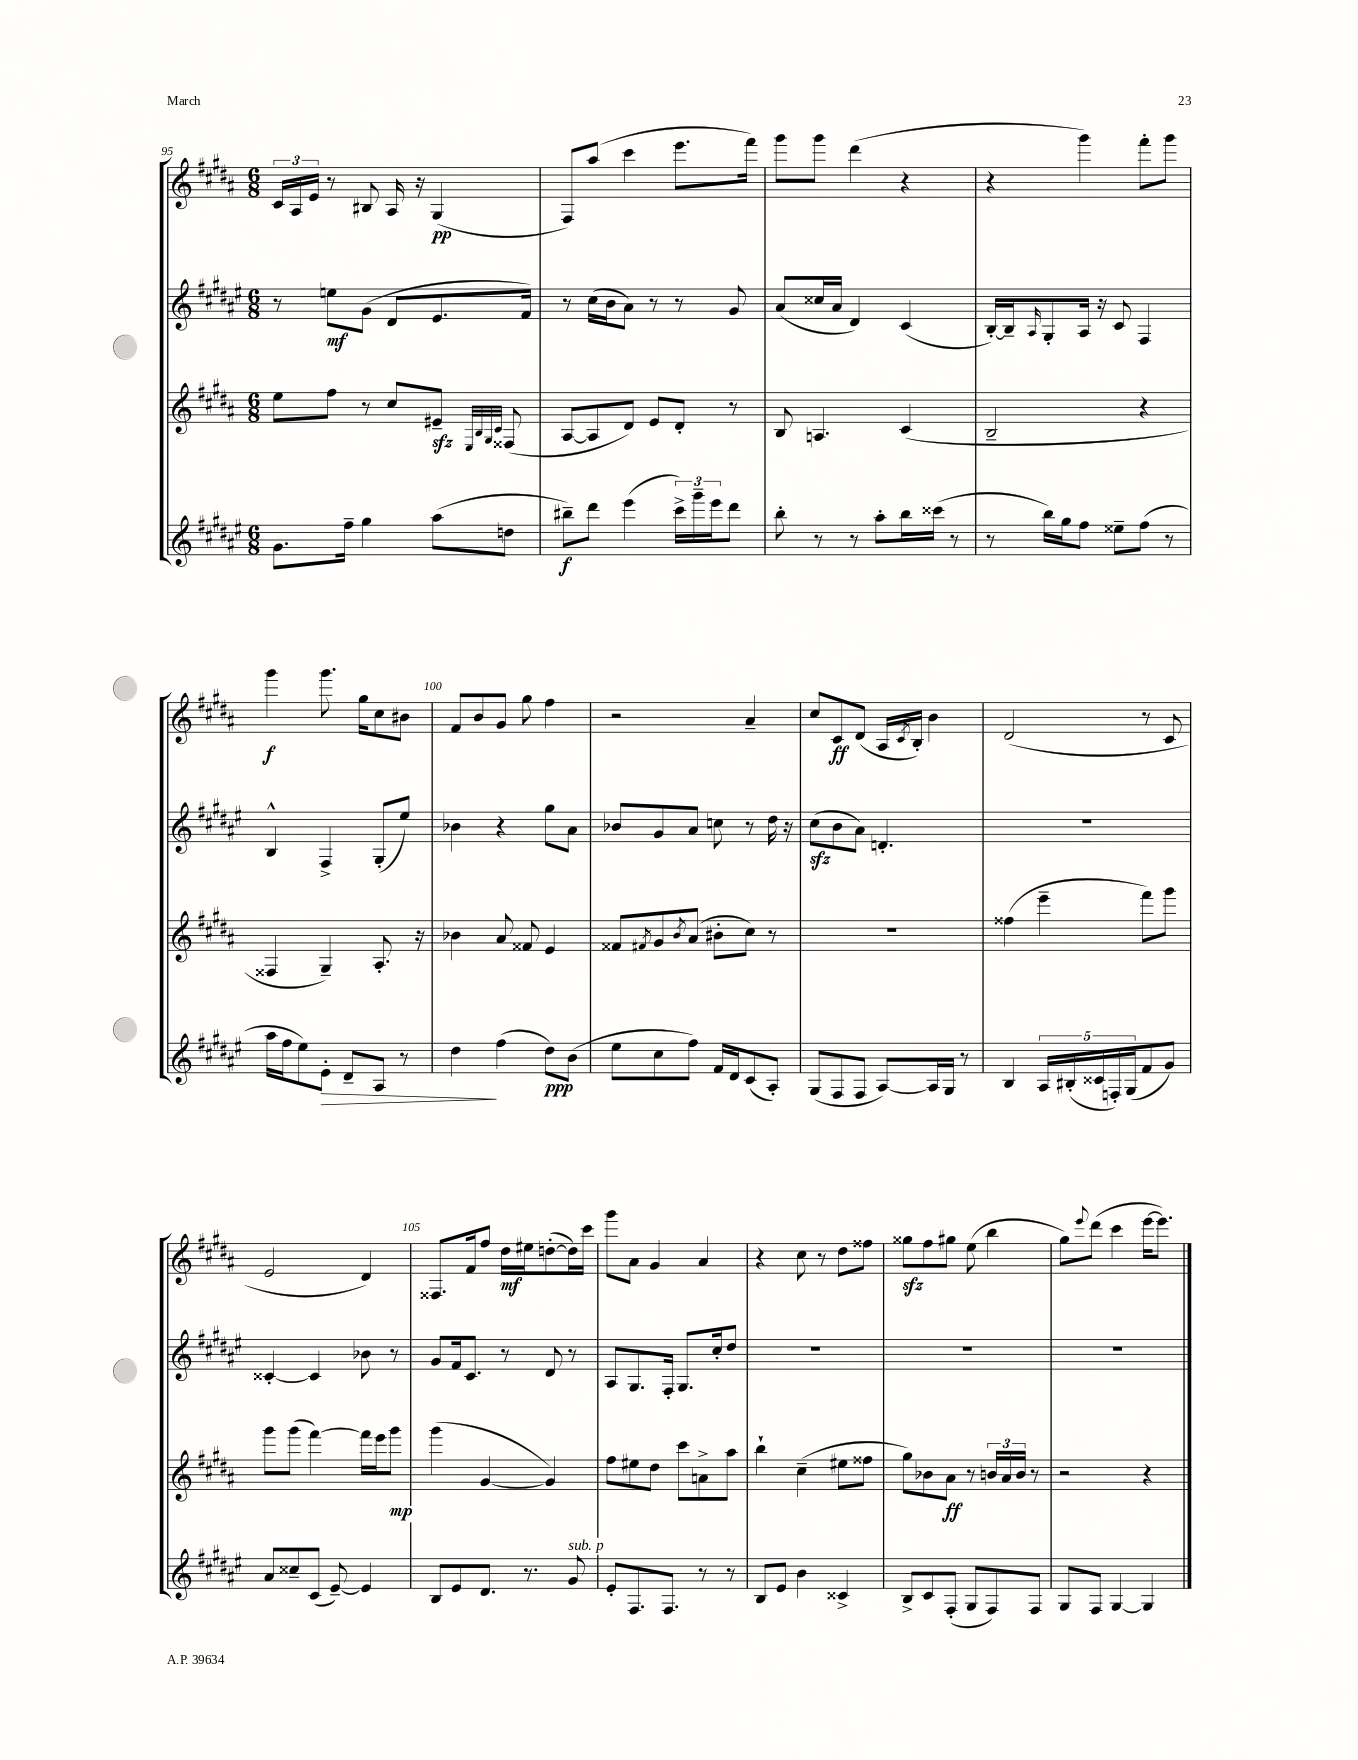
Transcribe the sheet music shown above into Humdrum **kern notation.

**kern	**dynam	**kern	**dynam	**kern	**dynam	**kern	**dynam
*part4	*part4	*part3	*part3	*part2	*part2	*part1	*part1
*staff4	*staff4	*staff3	*staff3	*staff2	*staff2	*staff1	*staff1
*clefG2	*	*clefG2	*	*clefG2	*	*clefG2	*
*k[f#c#g#d#a#e#]	*	*k[f#c#g#d#a#]	*	*k[f#c#g#d#a#e#]	*	*k[f#c#g#d#a#]	*
*M6/8	*	*M6/8	*	*M6/8	*	*M6/8	*
=95	=95	=95	=95	=95	=95	=95	=95
8.g#\L	.	8ee\L	.	8r	.	24c#/LL	.
.	.	.	.	.	.	24A#/	.
.	.	.	.	.	.	24e/JJ	.
.	.	8ff#\J	.	8een\L	mf	8r	.
16ff#~\Jk	.	.	.	.	.	.	.
4gg#\	.	8r	.	(8g#\J	.	8B#X/	.
.	.	8cc#/L	.	8d#/L	.	16A#/	.
.	.	.	.	.	.	16r	.
(8aa#\L	.	8e#Xzz~/J	.	8.e#/	.	(4G#/	pp
.	.	32qqE/LLL	.	.	.	.	.
.	.	32qqB/	.	.	.	.	.
.	.	32qqG#/	.	.	.	.	.
.	.	32qqc#/JJJ	.	.	.	.	.
8ddn\J	.	(8F##X/	.	.	.	.	.
.	.	.	.	16f#/Jk)	.	.	.
=96	=96	=96	=96	=96	=96	=96	=96
8bb#X~\L)	f	[8A#/L	.	8r	.	8F#/L)	.
8ddd#\J	.	8A#/]	.	(16cc#\LL	.	(8aa#/J	.
.	.	.	.	16b\J	.	.	.
(4eee#\	.	8d#/J)	.	8a#\J)	.	4ccc#\	.
.	.	8e/L	.	8r	.	.	.
24ccc#^\LL)	.	8d#'/J	.	8r	.	8.eee\L	.
24ggg#~\	.	.	.	.	.	.	.
24eee#\J	.	.	.	.	.	.	.
8ddd#\J	.	8r	.	8g#/	.	.	.
.	.	.	.	.	.	16fff#\Jk)	.
=97	=97	=97	=97	=97	=97	=97	=97
8bb'\	.	8B/	.	(8a#/L	.	8ggg#\L	.
8r	.	4.An/	.	16cc##X/L	.	8ggg#\J	.
.	.	.	.	16a#/JJ	.	.	.
8r	.	.	.	4d#/)	.	(4ddd#\	.
8aa#'\L	.	.	.	.	.	.	.
16bb\L	.	(4c#/	.	(4c#/	.	4r	.
(16ccc##X\JJ	.	.	.	.	.	.	.
8r	.	.	.	.	.	.	.
=98	=98	=98	=98	=98	=98	=98	=98
8r	.	2B~/	.	[16B'/LL)	.	4r	.
.	.	.	.	16B~/J]	.	.	.
.	.	.	.	16qqA#/	.	.	.
16bb\LL)	.	.	.	8G#'/	.	.	.
16gg#\J	.	.	.	.	.	.	.
8ff#\J	.	.	.	16A#/Jk	.	4ggg#\)	.
.	.	.	.	16r	.	.	.
8ee##X~\L	.	.	.	8c#/	.	.	.
(8ff#\J	.	4r	.	4F#/	.	8fff#'\L	.
8r	.	.	.	.	.	8ggg#\J	.
!!LO:LB:g=z
=99	=99	=99	=99	=99	=99	=99	=99
16aa#\LL	.	4F##X/	.	4B^^/	.	4ggg#\	f
16ff#\J	.	.	.	.	.	.	.
8ee#\)	.	.	.	.	.	.	.
!	!LO:HP:b	!	!	!	!	!	!
8e#'\J	>	4G#~/)	.	4F#^/	.	8.ggg#\	.
8d#~/L	.	.	.	.	.	.	.
.	.	.	.	.	.	16gg#\KL	.
8A#/J	.	8.A#'/	.	(8G#'/L	.	8cc#\	.
8r	.	.	.	8ee#/J)	.	8b#X\J	.
.	.	16r	.	.	.	.	.
=100	=100	=100	=100	=100	=100	=100	=100
4dd#\	.	4b-X\	.	4b-X\	.	8f#/L	.
.	.	.	.	.	.	8b/	.
(4ff#\	]	8a#/	.	4r	.	8g#/J	.
.	.	8f##X/	.	.	.	8gg#\	.
8dd#\L)	ppp	4e/	.	8gg#\L	.	4ff#\	.
(8b\J	.	.	.	8a#\J	.	.	.
=101	=101	=101	=101	=101	=101	=101	=101
8ee#\L	.	8f##X/L	.	8b-X/L	.	2r	.
.	.	8qf#X/	.	.	.	.	.
8cc#\	.	8g#/	.	8g#/	.	.	.
.	.	8qb/	.	.	.	.	.
8ff#\J)	.	(8a#/J	.	8a#/J	.	.	.
16f#/LL	.	8b#X'\L	.	8ccn\	.	.	.
16d#/J	.	.	.	.	.	.	.
(8c#/	.	8cc#\J)	.	8r	.	4a#~/	.
8A#'/J)	.	8r	.	16dd#\	.	.	.
.	.	.	.	16r	.	.	.
=102	=102	=102	=102	=102	=102	=102	=102
(8G#/L	.	2.r	.	(8cc#zz\L	.	8cc#/L	.
8F#/	.	.	.	8b\	.	8c#/	ff
8F#/J	.	.	.	8a#\J)	.	(8d#/J	.
[8A#/L)	.	.	.	4.dn'/	.	16A#/LL	.
.	.	.	.	.	.	8qc#/	.
.	.	.	.	.	.	16B'/JJ)	.
16A#/L]	.	.	.	.	.	4b\	.
16G#/JJ	.	.	.	.	.	.	.
8r	.	.	.	.	.	.	.
=103	=103	=103	=103	=103	=103	=103	=103
4B/	.	(4ff##X\	.	2.r	.	(2d#/	.
20A#/LL	.	4eee~\	.	.	.	.	.
(20B#X'/	.	.	.	.	.	.	.
20c##X/	.	.	.	.	.	.	.
20Fn'/)	.	.	.	.	.	.	.
(20G#/J	.	.	.	.	.	.	.
8f#/	.	8fff#\L)	.	.	.	8r	.
8g#/J)	.	8ggg#\J	.	.	.	8c#/	.
!!LO:LB:g=z
=104	=104	=104	=104	=104	=104	=104	=104
8a#/L	.	8ggg#\L	.	[4c##X'/	.	2e/	.
8cc##X~/	.	(8ggg#\J	.	.	.	.	.
(8c#/J	.	[4fff#\)	.	4c##/]	.	.	.
[8e#~/)	.	.	.	.	.	.	.
4e#/]	.	16fff#\LL]	.	8b-X\	.	4d#/)	.
.	.	16eee\J	.	.	.	.	.
.	.	8ggg#\J	mp	8r	.	.	.
=105	=105	=105	=105	=105	=105	=105	=105
8B/L	.	(4ggg#\	.	8g#/L	.	8.F##X/L	.
8e#/	.	.	.	16f#/k	.	.	.
.	.	.	.	8.c#/J	.	16f#/k	.
8.d#/J	.	[4g#/	.	.	.	8ff#/J	.
.	.	.	.	8r	.	16dd#\LL	mf
8.r	.	.	.	.	.	16ee#X\J	.
.	.	4g#/])	.	8d#/	.	([8ddn'\	.
!LO:TX:a:i:t=sub. p	!	!	!	!	!	!	!
8g#/	.	.	.	8r	.	16dd\L])	.
.	.	.	.	.	.	16ccc#\JJ	.
=106	=106	=106	=106	=106	=106	=106	=106
8e#'/L	.	8ff#\L	.	8A#/L	.	8ggg#\L	.
8.F#/	.	8ee#X\	.	8.G#/	.	8a#\J	.
.	.	8dd#\J	.	.	.	4g#/	.
8.F#/J	.	.	.	16F#'/Jk	.	.	.
.	.	8ccc#\L	.	8.G#/L	.	.	.
8r	.	8an^\	.	.	.	4a#/	.
.	.	.	.	16cc#'/k	.	.	.
8r	.	8aa#\J	.	8dd#/J	.	.	.
=107	=107	=107	=107	=107	=107	=107	=107
8B/L	.	4bb`\	.	2.r	.	4r	.
8e#/J	.	.	.	.	.	.	.
4b\	.	(4cc#~\	.	.	.	8cc#\	.
.	.	.	.	.	.	8r	.
4c##X^/	.	8ee#X\L	.	.	.	8dd#\L	.
.	.	8ff##X\J	.	.	.	8ff##X\J	.
=108	=108	=108	=108	=108	=108	=108	=108
8B^/L	.	8gg#\L)	.	2.r	.	8gg##Xzz\L	.
8c#/	.	8b-X\	.	.	.	8ff#\	.
(8F#'/J	.	8a#\J	ff	.	.	8gg#X\J	.
8G#/L	.	8r	.	.	.	(8ee\	.
8F#/)	.	24bn/LL	.	.	.	4bb\	.
.	.	24a#/	.	.	.	.	.
.	.	24b/JJ	.	.	.	.	.
8F#/J	.	8r	.	.	.	.	.
=109	=109	=109	=109	=109	=109	=109	=109
8G#/L	.	2r	.	2.r	.	8gg#\L)	.
.	.	.	.	.	.	8qqeee/	.
8F#/J	.	.	.	.	.	(8ddd#\J	.
[4G#/	.	.	.	.	.	4ccc#\	.
4G#/]	.	4r	.	.	.	[16eee\KL	.
.	.	.	.	.	.	8.eee\J])	.
==	==	==	==	==	==	==	==
*-	*-	*-	*-	*-	*-	*-	*-
